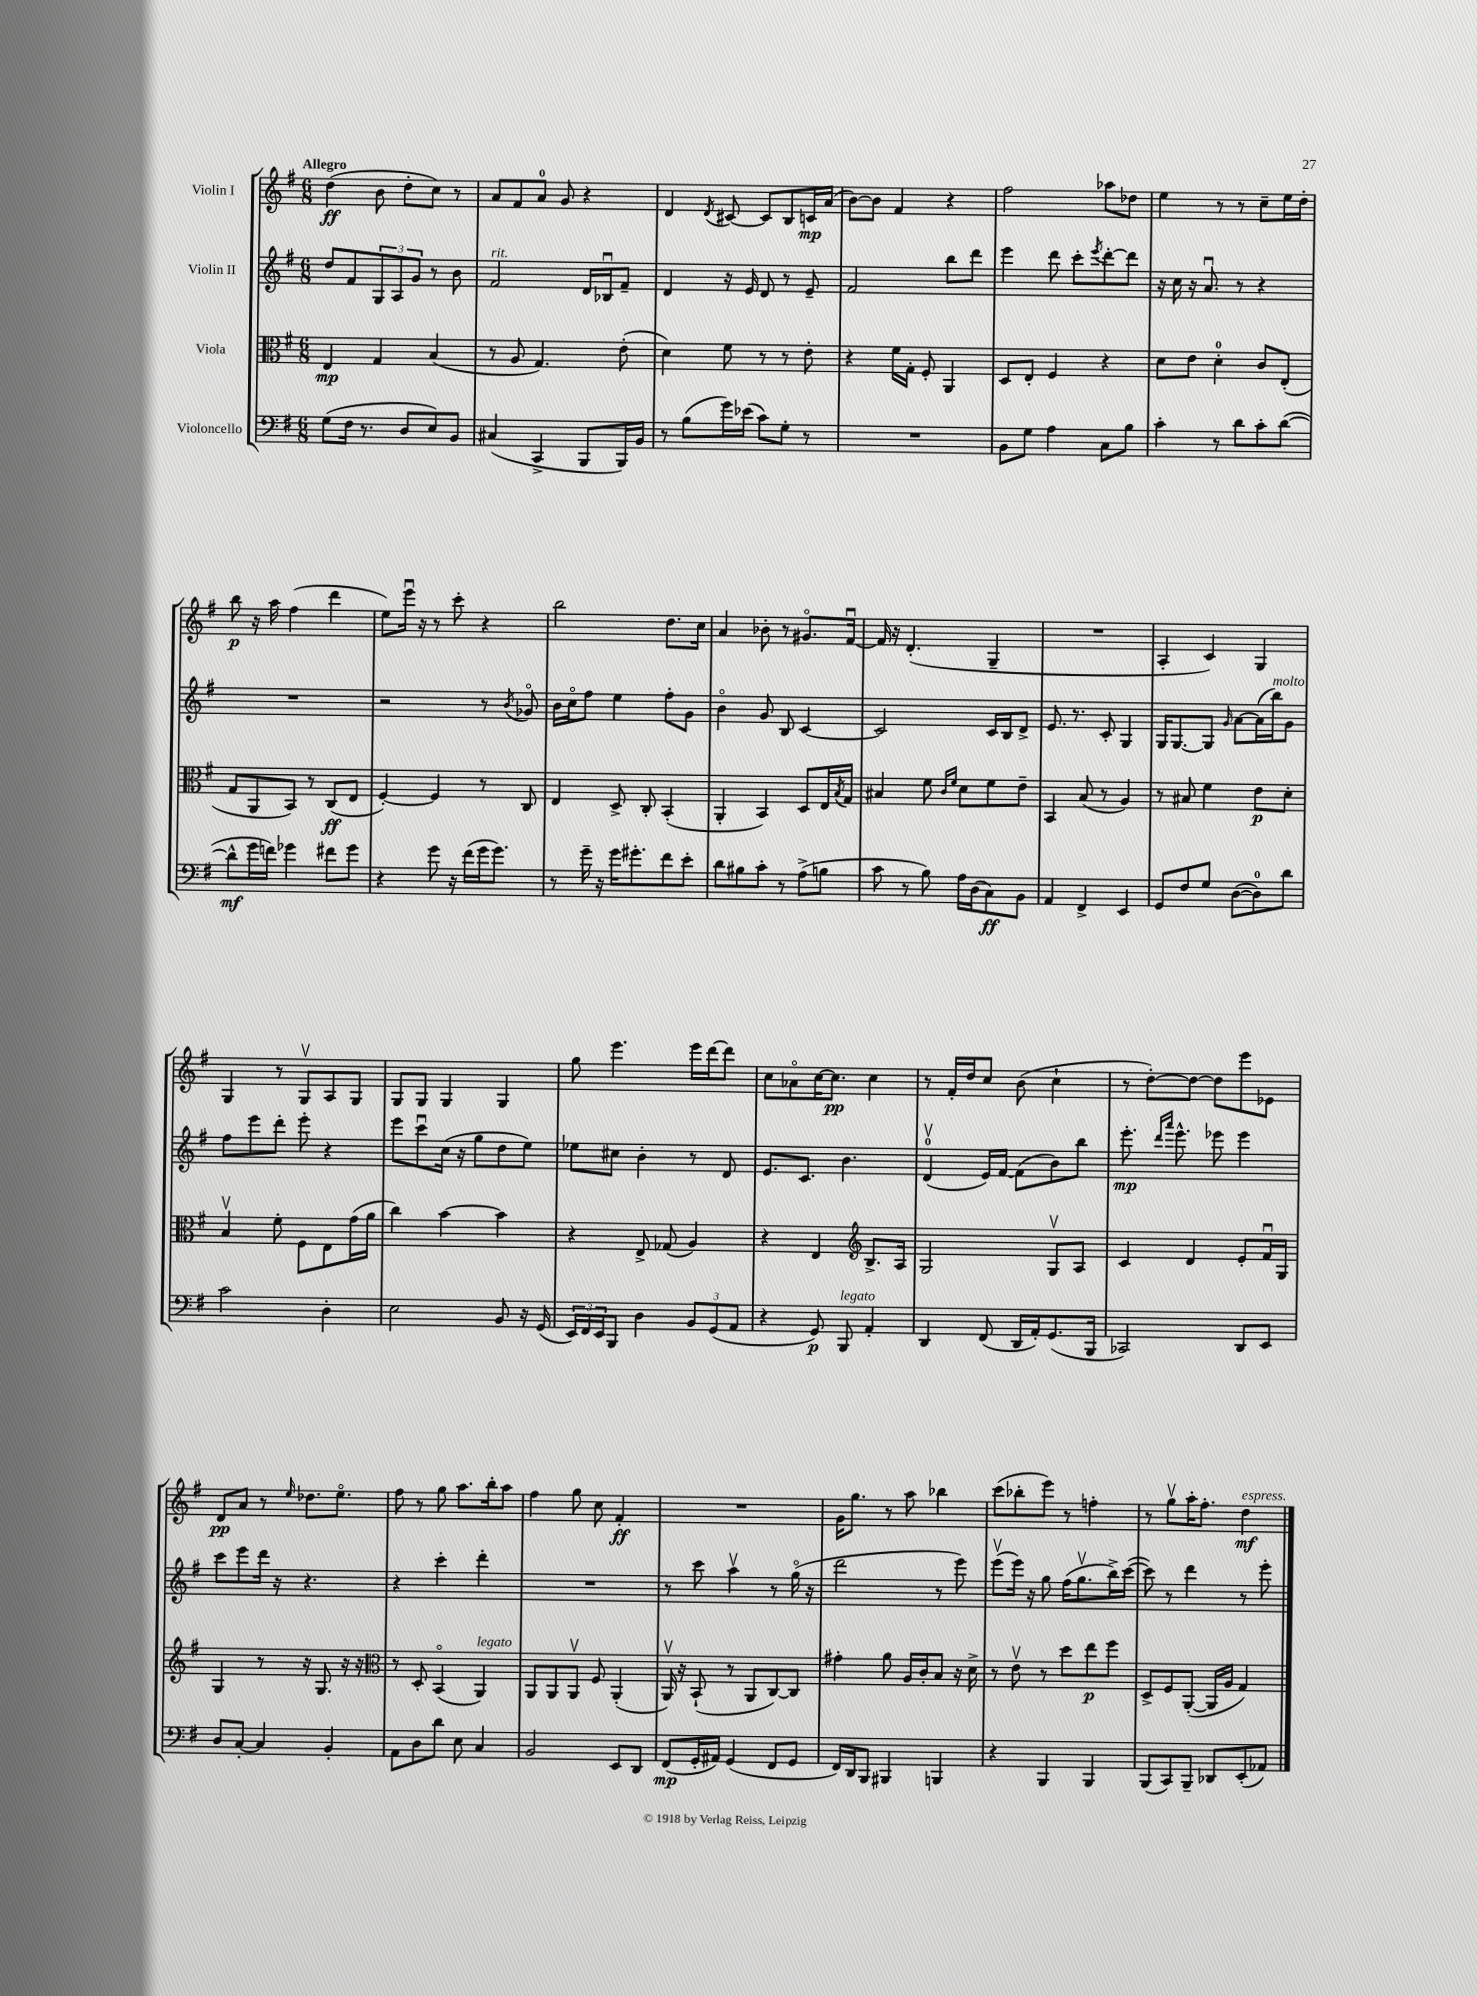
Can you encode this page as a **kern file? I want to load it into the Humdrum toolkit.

**kern	**kern	**kern	**kern
*staff4	*staff3	*staff2	*staff1
*clefF4	*clefC3	*clefG2	*clefG2
*k[f#]	*k[f#]	*k[f#]	*k[f#]
*M6/8	*M6/8	*M6/8	*M6/8
(8G\L	4E/	8dd/L	(4dd\
16F#\Jk	.	8f#/	.
8.r	.	.	.
.	4G/	12G/	8b\
.	.	12A/	.
8D/L	.	.	8dd'\L
.	.	12g/J	.
8E/)	(4B/	8r	8cc\J)
8BB/J	.	8b\	8r
=	=	=	=
(4C#/	8r	2f#/	8a/L
.	8A/	.	8f#/
4CC^/	4.G/)	.	8a/J
.	.	.	8g/
8BBB/L	.	16d/LL	4r
.	.	16B-u/J	.
16BBB/L)	(8e'\	8f#~/J	.
16BB/JJ	.	.	.
=	=	=	=
8r	4d\)	4d/	4d/
(8B\L	.	.	.
.	.	.	8qd/
16g\L)	8f#\	16r	[8c#/
(16e-\JJ	.	16e/	.
8c\L)	8r	8d/	8c#/]L
8G'\J	8r	8r	8B/
8r	8e'\	8e~/	16c/L
.	.	.	(16a/JJ
=	=	=	=
2.r	4r	2f#/	[8b\L)
.	.	.	8b\]J
.	16f#\LL	.	4f#/
.	16G'\JJ	.	.
.	8F#'/	.	.
.	4AA/	8bb\L	4r
.	.	8ddd\J	.
=	=	=	=
8BB\L	8D/L	4eee\	2ff#\
8G\J	8E'/J	.	.
4A\	4F#/	8ddd\	.
.	.	8ccc'\L	.
.	.	8qeee/	.
8C\L	4r	[8ddd'\	8aa-\L
8B\J	.	8ddd\]J	8dd-\J
=	=	=	=
4c'\	8d\L	16r	4ee\
.	.	16cc\	.
.	8e\J	16r	.
.	.	8.au/	.
8r	4d'\	.	8r
8d\L	.	8r	8r
8c'\	8c/L	4r	8cc~\L
([8d\J	(8E'/J	.	16ee\L
.	.	.	16dd'\JJ
=	=	=	=
8d^^\]L	8G/L	2.r	8bb\
16g\L	8AA/	.	16r
16f\JJ)	.	.	16aa\
4g-\	8BB/J)	.	(4ff#\
.	8r	.	.
8f#\L	(8C/L	.	4ddd\
8g-\J	8E/J	.	.
=	=	=	=
4r	[4F#'/)	2r	8ee\L)
.	.	.	16eeeu\Jk
.	.	.	16r
8g\	4F#/]	.	8r
16r	.	.	8ccc'\
(16f#\LL	.	.	.
16g\J	8r	8r	4r
8.g\J)	.	.	.
.	.	8qb/	.
.	8C/	8g-o/	.
=	=	=	=
8r	4E/	16b\LL	2bb\
.	.	16cco\J	.
16g~\	.	8ff#\J	.
16r	.	.	.
16g\LK	8D^/	4ee\	.
8.g#'\	.	.	.
.	8C'/	.	.
8f#\	(4BB'/	8ff#'\L	8.dd\L
8e'\J	.	8g\J	.
.	.	.	16cc\Jk
=	=	=	=
8d\L	4AA'/	4bo\	4a/
8B#\	.	.	.
8c'\J	4BB/)	8g/	8b-'\
8r	.	8B/	8r
(8A^\L	8D/L	[4c/	8.g#o/L
8B\J	16E/L	.	.
.	8qB/	.	.
.	16G/JJ	.	[16f#u/Jk
=	=	=	=
8c\	4B#/	2c/]	16f#/]
.	.	.	16r
8r	.	.	(4.d'/
8B\)	8f#\	.	.
.	16qqc/LL	.	.
.	16qqf#/JJ	.	.
16A\LL	8d\L	.	.
(16D\J	.	.	.
8C\)	8f#\	16c/LL	4G~/
.	.	16B/J	.
8BB\J	8e~\J	8d^/J	.
=	=	=	=
4AA/	4BB/	8.e/	2.r
.	.	8.r	.
4FF#^/	(8B/	.	.
.	8r	8c'/	.
4EE/	4A/)	4G/	.
=	=	=	=
8GG/L	8r	16G/LK	4A'/
.	.	[8.G/	.
8F#/	8B#/	.	.
8G/J	4f#\	8G/]J	4c/)
.	.	16qqg/	.
([8D\L	.	[8a\L	.
8D\])	8e\L	(16a\]L	4G/
.	.	16bb\J)	.
8d\J	8d'\J	8g\J	.
=	=	=	=
2c\	4Bv/	8ff#\L	4G/
.	.	8eee\	.
.	8f#'\	8ddd'\J	8r
.	8F#\L	8eee'\	8Gv/L
4D'\	8E\	4r	8A/
.	(16g\L	.	8G/J
.	16a\JJ	.	.
=	=	=	=
2E\	4cc\)	8eee\L	8G/L
.	.	8cccu\	8G/J
.	[4b\	(16cc\Jk	4G/
.	.	16r	.
.	.	8gg\L	.
8BB/	4b\]	8dd\	4G/
16r	.	8ee\J)	.
(16GG/	.	.	.
=	=	=	=
24EE/LL)	4r	8ee-\L	8gg\
24FF#/	.	.	.
24EE/J	.	.	.
8BBB/J	.	8cc#\J	4.eee\
4D\	8E^/	4b'\	.
.	(8G-/	.	.
12BB/L	4A/)	8r	16eee\LL
.	.	.	[16ddd\J
(12GG/	.	.	.
.	.	8d/	8ddd\]J
12AA/J	.	.	.
=	=	=	=
4r	4r	8.e/L	8cc\L
.	.	.	8a-o\
.	.	8.c/J	.
8GG/)	4E/	.	[16cc\K
.	.	.	8.cc\]J
8BBB/	.	4.b\	.
*	*clefG2	*	*
4AA'/	8.B^/L	.	4cc\
.	16A/Jk	.	.
=	=	=	=
4DD/	2G/	(4dv/	8r
.	.	.	16f#'/LL
.	.	.	16dd/J
(8FF#/	.	16e/LL)	8cc/J
.	.	[16f#/JJ	.
16DD/LL	.	(8f#\]L	(8b\
16AA'/J)	.	.	.
(8.GG/	8Gv/L	8b\)	4cc`\
.	8A/J	8bb\J	.
16BBB/Jk	.	.	.
=	=	=	=
2CC-/)	4c/	8.eee'\	8r
.	.	.	[8dd'\L)
.	.	16qqddd/LL	.
.	.	16qqaaa/JJ	.
.	.	8.eee^^\	.
.	4d/	.	8dd\_J
.	.	8eee-\	8dd\]L
8DD/L	8e'/L	4eee-\	8eee\
8EE/J	16f#u/L	.	8e-\J
.	16G/JJ	.	.
=	=	=	=
8D/L	4G/	8ccc\L	8d/L
[8C'/J	.	8eee\	8a/J
4C/]	8r	16ddd\Jk	8r
.	.	16r	.
.	.	.	16qqee/
.	16r	4.r	8.dd-\L
.	8.G/	.	.
4BB'/	.	.	.
.	.	.	8.eeo\J
.	16r	.	.
.	16r	.	.
=	=	=	=
*	*clefC3	*	*
8AA\L	8r	4r	8ff#\
8D\	8D'/	.	8r
8d\J	(4BBo/	4ccc'\	8gg\
8E\	.	.	8.aa\L
4C/	4AA/)	4ddd'\	.
.	.	.	16bb'\k
.	.	.	8aa\J
=	=	=	=
2BB/	8AA/L	2.r	4ff#\
.	8AA/	.	.
.	8AAv/J	.	8gg\
.	8F#/	.	8cc\
8EE/L	(4AA'/	.	4f#'/
8DD/J	.	.	.
=	=	=	=
(8FF#/L	16AAv/)	8r	2.r
.	16r	.	.
16GG'/L	(8BB`/	8ccc\	.
16AA#/JJ)	.	.	.
(4GG/	8r	4aav\	.
.	8AA/L	.	.
8FF#/L	[8C/)	8r	.
8GG/J	8C/]J	(16ggo\	.
.	.	16r	.
=	=	=	=
16FF#/LL)	4g#'\	2ddd\	16g\LK
16DD/J	.	.	8.gg\J
8BBB/J	.	.	.
4BBB#/	8a\	.	8r
.	16A/LL	.	8aa\
.	16c'/J	.	.
4BBB/	8B/J	8r	4bb-\
.	16r	8eee\)	.
.	16d^\	.	.
=	=	=	=
4r	8r	(8eeev\L	(8ccc\L
.	8ev\	16eee\Jk)	8bb-'\
.	.	16r	.
4BBB/	8r	8gg\	8eee\J)
.	8dd\L	(16ff#\LK	8r
.	.	8.ggv\	.
4BBB/	8ee\	.	4ff'\
.	8ff#\J	16bb^\L)	.
.	.	([16ccc\JJ	.
=	=	=	=
(8BBB/L	8D^/L	8ccc\])	8r
8CC/)	8F#/	8r	8ggv\L
8BBB~/J	([8AA'/J	4ddd\	16aa'\K
.	.	.	8.ff#'\J
8DD-/L	16AA/]LL	.	.
.	16A/JJ	.	.
(8EE'/	4G/)	8r	4dd\
8AA-/J)	.	8eee'\	.
==	==	==	==
*-	*-	*-	*-
